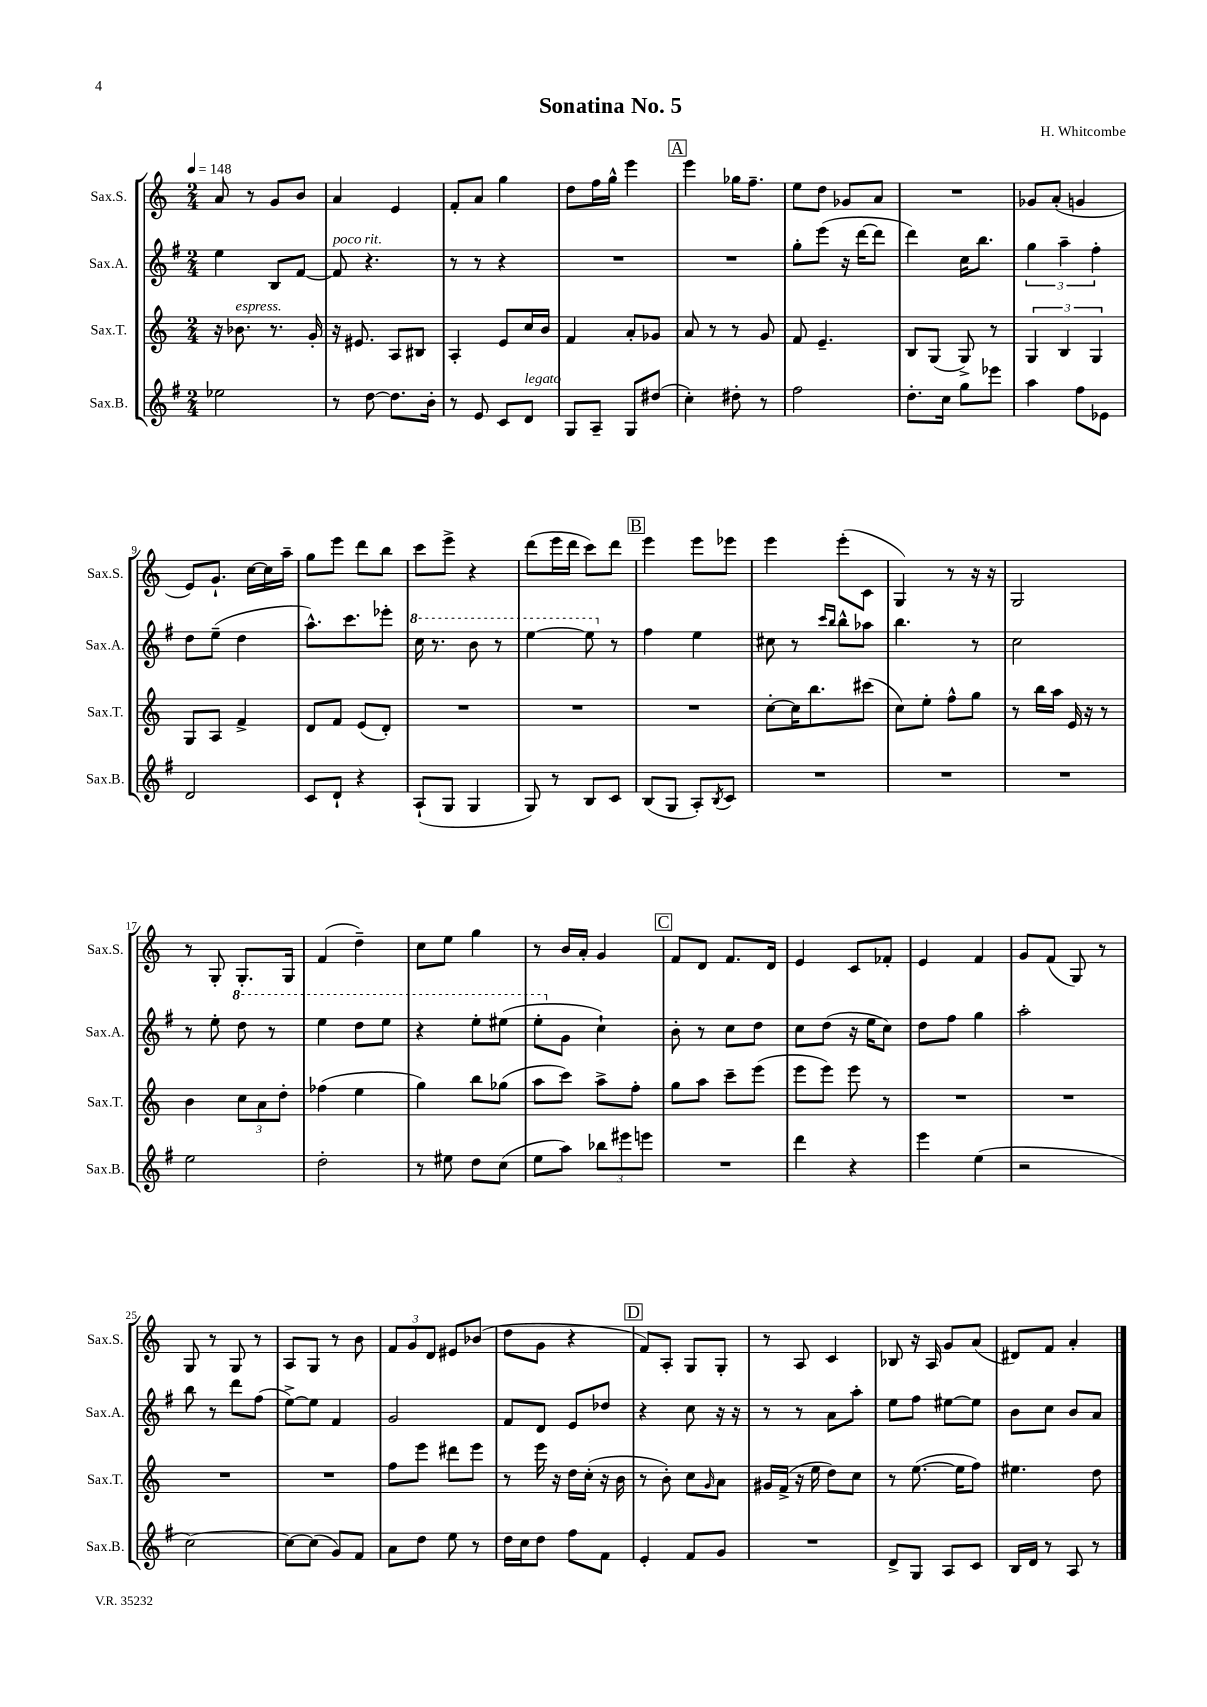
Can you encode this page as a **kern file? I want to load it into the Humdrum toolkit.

**kern	**kern	**kern	**kern
*part4	*part3	*part2	*part1
*staff4	*staff3	*staff2	*staff1
*I"Sax.B.	*I"Sax.T.	*I"Sax.A.	*I"Sax.S.
*I'Sax.B.	*I'Sax.T.	*I'Sax.A.	*I'Sax.S.
*clefG2	*clefG2	*clefG2	*clefG2
*k[f#]	*k[]	*k[f#]	*k[]
*M2/4	*M2/4	*M2/4	*M2/4
*MM148	*MM148	*MM148	*MM148
=1	=1	=1	=1
2ee-X\	16r	4ee\	8a/
!	!LO:TX:a:i:t=espress.	!	!
.	8.b-X\	.	.
.	.	.	8r
.	8.r	8B/L	8g/L
.	.	[8f#/J	8b/J
.	16g'/	.	.
=2	=2	=2	=2
!	!	!LO:TX:a:i:t=poco rit.	!
8r	16r	8f#/]	4a/
.	8.e#X/	.	.
[8dd\	.	4.r	.
8.dd\L]	8A/L	.	4e/
.	8B#X/J	.	.
16b'\Jk	.	.	.
=3	=3	=3	=3
8r	4A'/	8r	8f'/L
8e/	.	8r	8a/J
8c/L	8e/L	4r	4gg\
!LO:TX:a:i:t=legato	!	!	!
8d/J	16cc/L	.	.
.	16b/JJ	.	.
=4	=4	=4	=4
8G/L	4f/	2r	8dd\L
8A~/J	.	.	16ff\L
.	.	.	16gg^^\JJ
8G/L	8a'/L	.	4eee\
(8dd#X/J	8g-X/J	.	.
!!LO:REH:place=s1:t=A
=5	=5	=5	=5
4cc'\)	8a/	2r	4eee\
.	8r	.	.
8dd#X'\	8r	.	16gg-X\KL
.	.	.	8.ff~\J
8r	8g/	.	.
=6	=6	=6	=6
2ff#\	8f/	8gg'\L	8ee\L
.	4.e~/	(8eee\J	8dd\J
.	.	16r	8g-X/L
.	.	[16ddd\KL	.
.	.	8ddd\J]	8a/J
=7	=7	=7	=7
8.dd'\L	8B/L	4ddd\)	2r
.	(8G/J	.	.
16cc\Jk	.	.	.
8gg\L	8G^/)	16cc\KL	.
.	.	8.bb\J	.
8eee-X\J	8r	.	.
=8	=8	=8	=8
4aa\	6G/	6gg\	8g-X/L
.	.	.	(8a'/J
.	6B/	6aa~\	.
8ff#\L	.	.	4gn/
.	6G/	6ff#'\	.
8e-X\J	.	.	.
!!LO:LB:g=z
=9	=9	=9	=9
2d/	8G/L	8dd\L	8e/L)
.	8A/J	(8ee~\J	8.g`/J
.	4f^/	4dd\	.
.	.	.	[16cc\LL
.	.	.	16cc\]
.	.	.	16aa~\JJ
=10	=10	=10	=10
8c/L	8d/L	8.aa^^\L)	8gg\L
8d`/J	8f/J	.	8eee\J
.	.	8.ccc\	.
4r	(8e/L	.	8ddd\L
.	8d'/J)	8eee-X'\J	8bb\J
=11	=11	=11	=11
*	*	*8va	*
(8A`/L	2r	16ccc\	8ccc\L
.	.	8.r	.
8G/J	.	.	8eee^\J
4G/	.	8bb\	4r
.	.	8r	.
=12	=12	=12	=12
8G/)	2r	[4eee\	(8ddd\L
8r	.	.	16eee\L
.	.	.	16ddd\JJ
8B/L	.	8eee\]	8ccc\L)
*	*	*X8va	*
8c/J	.	8r	8ddd\J
!!LO:REH:place=s1:t=B
=13	=13	=13	=13
(8B/L	2r	4ff#\	4eee\
8G/J	.	.	.
8A'/L)	.	4ee\	8eee\L
8qB/	.	.	.
8c/J	.	.	8eee-X\J
=14	=14	=14	=14
2r	[8cc'\L	8cc#X\	4eee\
.	16cc\K]	8r	.
.	8.bb\	.	.
.	.	16qqccc/LL	.
.	.	16qqbb/JJ	.
.	.	8bb^^\L	(8eee'\L
.	(8ccc#X\J	8aa-X\J	8c\J
=15	=15	=15	=15
2r	8cc\L)	4.bb\	4G/)
.	8ee'\J	.	.
.	8ff^^\L	.	8r
.	8gg\J	8r	16r
.	.	.	16r
=16	=16	=16	=16
2r	8r	2cc\	2G/
.	16bb\LL	.	.
.	16aa\JJ	.	.
.	16e/	.	.
.	16r	.	.
.	8r	.	.
!!LO:LB:g=z
=17	=17	=17	=17
2ee\	4b\	8r	8r
.	.	8ee'\	8G'/
*	*	*8va	*
.	12cc\L	8ddd\	8.G'/L
.	12a\	.	.
.	.	8r	.
.	12dd'\J	.	.
.	.	.	16G/Jk
=18	=18	=18	=18
2dd'\	(4ff-X\	4eee\	(4f/
.	4ee\	8ddd\L	4dd~\)
.	.	8eee\J	.
=19	=19	=19	=19
8r	4gg\)	4r	8cc\L
8ee#X\	.	.	8ee\J
8dd\L	8bb\L	8eee'\L	4gg\
(8cc\J	(8gg-X\J	(8eee#X\J	.
=20	=20	=20	=20
8ee\L	8aa\L	8eee'\L	8r
*	*	*X8va	*
8aa\J)	8ccc\J)	8g\J	16b/LL
.	.	.	16a'/JJ
12bb-X\L	8aa^\L	4cc`\)	4g/
12eee#X\	.	.	.
.	8ff'\J	.	.
12eeen\J	.	.	.
!!LO:REH:place=s1:t=C
=21	=21	=21	=21
2r	8gg\L	8b'\	8f/L
.	8aa\J	8r	8d/J
.	8ccc~\L	8cc\L	8.f/L
.	(8eee\J	8dd\J	.
.	.	.	16d/Jk
=22	=22	=22	=22
4ddd\	8eee\L	8cc\L	4e/
.	8eee\J)	(8dd\J	.
4r	8eee\	16r	8c/L
.	.	16ee\KL	.
.	8r	8cc\J)	8f-X'/J
=23	=23	=23	=23
4eee\	2r	8dd\L	4e/
.	.	8ff#\J	.
(4ee\	.	4gg\	4f/
=24	=24	=24	=24
2r	2r	2aa'\	8g/L
.	.	.	(8f/J
.	.	.	8G/)
.	.	.	8r
!!LO:LB:g=z
=25	=25	=25	=25
[2cc\)	2r	8bb\	8G/
.	.	8r	8r
.	.	8ddd\L	8G/
.	.	(8ff#\J	8r
=26	=26	=26	=26
8cc\L_	2r	[8ee^\L)	8A/L
(8cc\J]	.	8ee\J]	8G/J
8g/L)	.	4f#/	8r
8f#/J	.	.	8b\
=27	=27	=27	=27
8a\L	8ff\L	2g/	12f/L
.	.	.	12g/
8dd\J	8eee\J	.	.
.	.	.	12d/J
8ee\	8ddd#X\L	.	8e#X/L
8r	8eee\J	.	(8b-X/J
=28	=28	=28	=28
16dd\LL	8r	8f#/L	8dd\L
16cc\J	.	.	.
8dd\J	16eee\	8d/J	8g\J
.	16r	.	.
8ff#\L	16dd\LL	8e/L	4r
.	(16cc'\JJ	.	.
8f#\J	16r	8dd-X/J	.
.	16b\	.	.
!!LO:REH:place=s1:t=D
=29	=29	=29	=29
4e'/	8r	4r	8f/L)
.	8b'\)	.	8A'/J
8f#/L	8cc\L	8cc\	8G/L
.	16qqg/	.	.
8g/J	8a\J	16r	8G'/J
.	.	16r	.
=30	=30	=30	=30
2r	16g#X/LL	8r	8r
.	(16f^/JJ	.	.
.	16r	8r	8A/
.	16ee\	.	.
.	8dd\L)	8a\L	4c/
.	8cc\J	8aa'\J	.
=31	=31	=31	=31
8d^/L	8r	8ee\L	8B-X/
8G/J	([8.ee\	8ff#\J	16r
.	.	.	16A/
8A/L	.	[8ee#X\L	8g/L
.	16ee\KL]	.	.
8c/J	8ff\J)	8ee#\J]	(8a/J
=32	=32	=32	=32
16B/LL	4.ee#X\	8b\L	8d#X/L)
16d/JJ	.	.	.
8r	.	8cc\J	8f/J
8A/	.	8b/L	4a'/
8r	8dd\	8a/J	.
==	==	==	==
*-	*-	*-	*-
